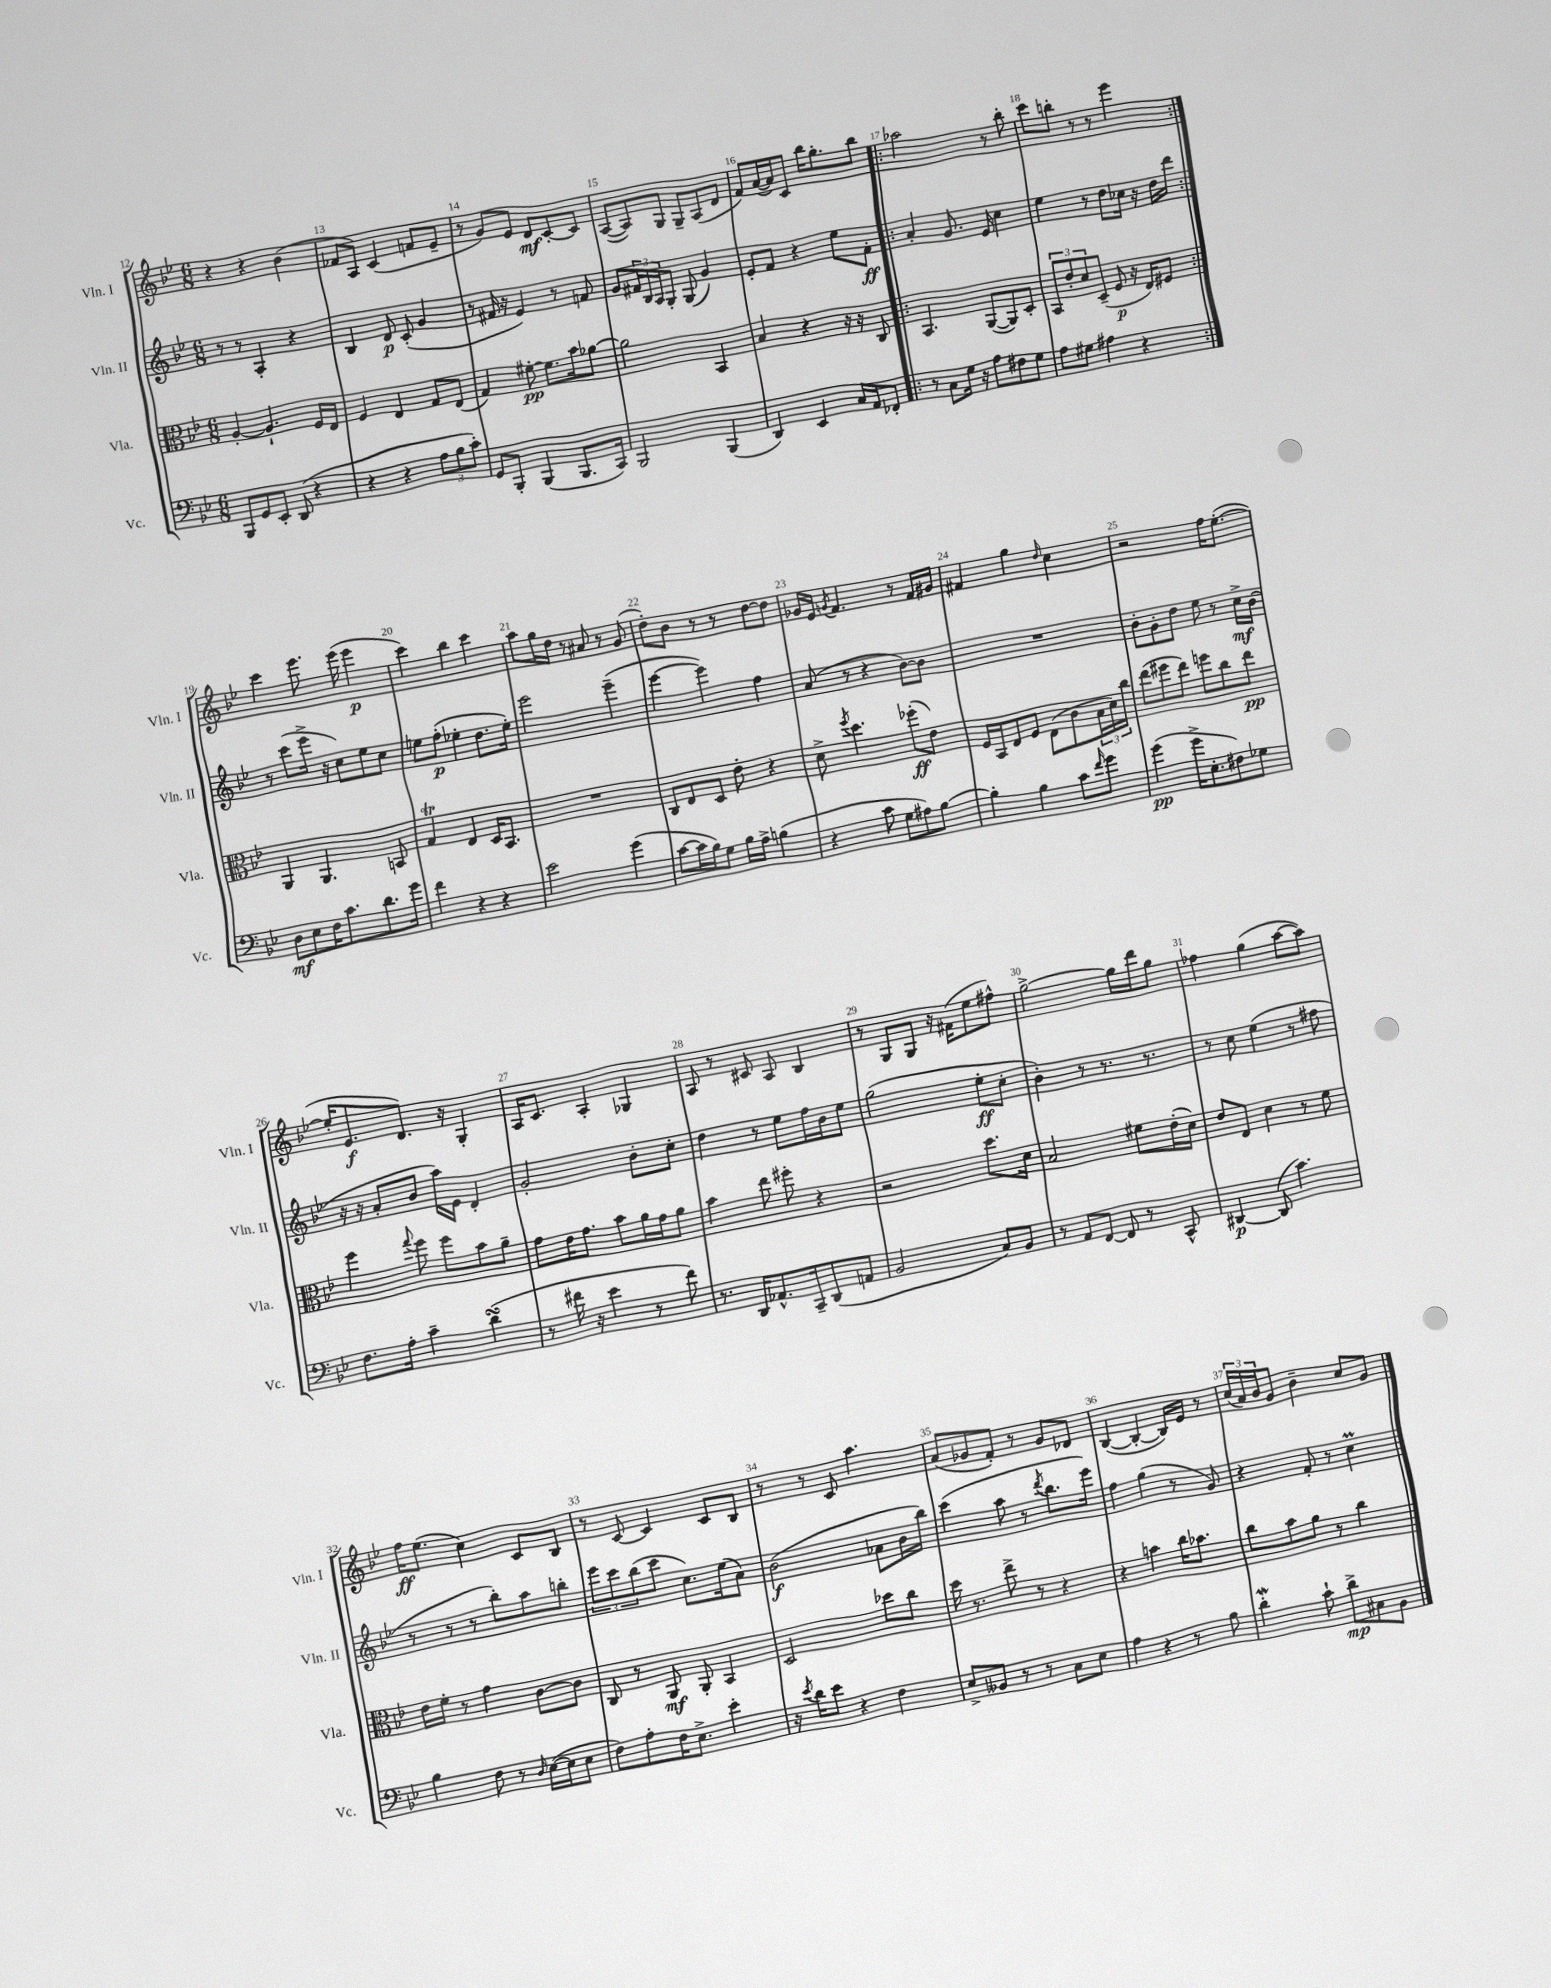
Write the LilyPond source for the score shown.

<<
\new StaffGroup <<
\new Staff = "s0" \with { instrumentName = "Vln. I" shortInstrumentName = "Vln. I" } {
    \clef treble \key bes \major \numericTimeSignature \time 6/8
    r4 r4 bes'4( |
    fes'8 a8) c'4( f'8 ees'8-- |
    r8 g'8) ees'8 d'8\mf c'8~-. c'8 |
    a8~( a8) g8 g8-- a8( d'8 |
    f'8) a'16~( a'16) c'8 bes''16 g''8.-. bes''8 |
    \repeat volta 2 { aes''2 r8 bes''8-. |
    c'''8 b''8-. r8 r8 ees'''4 | }
    c'''4 ees'''8. ees'''16( ees'''4\p |
    c'''4) bes''4 c'''4 |
    a''8 g''16 d''16 r8 ais'8 r8 g'8( |
    d''8-.) bes'8 r8 r8 d''8~ d''8 |
    ges'16 ees'16 \acciaccatura { g'8 } f'4. r8 f'16 gis'16 |
    fis'4 g''4 \grace { d''16 } c''4 |
    r2 f''16 ees''8.~-.( |
    ees''16-. ees'8.\f d'8.) r16 g4-. |
    a16 c'8. a4-. ges4 |
    a8 r8 cis'8 a8 bes4 |
    r8 g8 g8 r16 fis'16( ees''8 fis''8-^) |
    g''2~-> g''16 d'''16 g''8 |
    fes''4 g''4( a''8~ a''8) |
    f''16\ff ees''8.( c''4) c'8 bes8 |
    r8 c'8~ c'4 c'8 bes8 |
    r8 r8 c'8 a''4. |
    a'8( ges'8 f'8-.) r8 ges'8 des'8 |
    bes4~( bes4~-. bes16) ees'16 r8 |
    \tuplet 3/2 { c''16( a'16) bes'16 } g'8 bes'4-- c''8 g'8 \bar "|." |
}
\new Staff = "s1" \with { instrumentName = "Vln. II" shortInstrumentName = "Vln. II" } {
    \clef treble \key bes \major \numericTimeSignature \time 6/8
    r8 r8 a4-. r4 |
    bes4 d'8\p c'8-.( g'4 |
    r8 fis'16 r16 ees'4) r8 f'8 |
    g'8 \tuplet 3/2 { fis'16 bes16 a16 } g8-. g8( g'4) |
    ees'8-. f'8 r4 ees''8 f'8-.\ff |
    \repeat volta 2 { a'4-. g'8. ees'16 c''4 |
    ees''4 r8 d''8 ces''16 r16 d''16 d'''16 | }
    r8 c'''8( ees'''16-> r16 c''8) ees''8 c''8 |
    e''8 f''8-.\p( ees''4-. d''8. ees''16-.) |
    ees'''2 ees'''4--( |
    ees'''4~ ees'''4) f''4 |
    a'8( r8 r4 bes'8~) bes'8 |
    R2. |
    bes'8-. g'8-. d''8 ees''8 r8 c''16->\mf bes'16( |
    r16 r16 a'8-. bes'8 a''16) ees'16 d'4-. |
    g'2-. bes'8-. c''8-. |
    d''4 r8 ees''8 f''16 bes'16 ees''8 |
    g''2( ees''8-.\ff c''8-. |
    bes'4-.) r8 r8. r8. |
    r8 c''8 ees''4( r8 fis''8 |
    r8 r8 r8 bes''8-.) a''8 b''8-. |
    \tuplet 3/2 { ees'''8 c'''8 bes''8( } c'''8 c''8.) ees''16( a'8) |
    bes'2\f( aes'8 bes'16 bes''16) |
    c'''4( a''8 r8 \acciaccatura { d'''8 } bes''8. ees'''16) |
    f''4 g''4( r8 g'8) |
    r4 f'8-. r8 c''4\prall \bar "|." |
}
\new Staff = "s2" \with { instrumentName = "Vla." shortInstrumentName = "Vla." } {
    \clef alto \key bes \major \numericTimeSignature \time 6/8
    a4~-. a4.-! f16 ees16 |
    f4 ees4 g8 ees8( |
    g4) fis'8~-.\pp fis'8. bes'16 aes'8~ |
    aes'2 bes,4 |
    bes4 r4 r16 r16 c8 |
    \repeat volta 2 { bes,4. a,8~( a,8) d8-. |
    \tuplet 3/2 { bes,8 ees'8-. d'8 } d8--( f8\p r16 ees16) fis8 | }
    a,4 a,4. b,8 |
    g4\trill ees4 d16 bes,8. |
    R2. |
    c8 ees8 d8 ees'8-. r4 |
    d'8-> \acciaccatura { f''8 } d''4. fes''8-.\ff( ees'8) |
    f16 bes,16 ees8 f8 ees8( c'8 \tuplet 3/2 { bes16 d'16) c''16 } |
    ees''8( fis''8 ees''8) f''8 c''8 ees''8\pp |
    f''4 \appoggiatura { g''8 } f''8 f''8 bes'8 a'8-- |
    g'8 ees'16 g'8. bes'8 a'16 g'16 a'8 |
    bes'4 ees''8 fis''8-. r4 |
    r2 d''8. d'16 |
    bes2 fis'8 ees'16-.( d'16) |
    ees'8 ees8 d'4 r8 f'8 |
    ees'16 f'16-. r8 g'4 c'8~ c'8 |
    c8 r8 a,8\mf a,8-. bes,4 |
    d2 des''8 c''8 |
    d''16 r8. ees''8-> r8 r4 |
    r4 b'4 c''16 bes'8. |
    c''8 bes'8 a'8 r8 c''4 \bar "|." |
}
\new Staff = "s3" \with { instrumentName = "Vc." shortInstrumentName = "Vc." } {
    \clef bass \key bes \major \numericTimeSignature \time 6/8
    bes,,8 g,8 ees,8-. d,8( r4 |
    r4 r4 \tuplet 3/2 { a8 bes8 c'8-.) } |
    g,8 bes,,8-. bes,,4( bes,,8. c,16) |
    bes,,2 bes,,4( |
    d,4) ees,4 c16 a,16 fes,8-. |
    \repeat volta 2 { r8 c8 g16 r16 a8 fis8 g8 |
    a8 gis8 ais4 r4 | }
    d8\mf ees8 f16 c'8. d'8. g'16 |
    f'4 r4 r4 |
    ees'2 g'4( |
    c'8~ c'16 bes16) g8 bes16 a16-> b4( |
    r4 c'8 g8 ais8) bes8~ |
    bes4-. bes4 c'8 \grace { f'16 } g'8 |
    g'4\pp( g'16-> ees8.-. fis8) ges8 |
    f8. a16-. c'4-- d'4\turn( |
    r8 fis'16 r16 ees'4 r8 fis'8) |
    r8. d,16 aes,8.-^ c,16-- d,8( a,8 |
    bes,2 c8) bes,8 |
    r8 a,8 f,8~ f,8 r8 c,8-^ |
    dis,4~\p dis,8( c'4.) |
    bes4 f8 r8 \grace { d16 } ees16~( ees16 ees8 |
    f8) a8-. f16 ees8.-> ees'4-. |
    r16 \acciaccatura { ees'8 } d'16 ees'8 r4 f4 |
    ees8-> beses,8 r8 r8 c8 ees8 |
    a4 r4 r8 bes8 |
    d'4-.\mordent c'8-! d'8->\mp cis8 bes,8 \bar "|." |
}
>>
>>
\layout { \context { \Score currentBarNumber = #12 \override BarNumber.break-visibility = ##(#f #t #t) barNumberVisibility = #all-bar-numbers-visible } }
